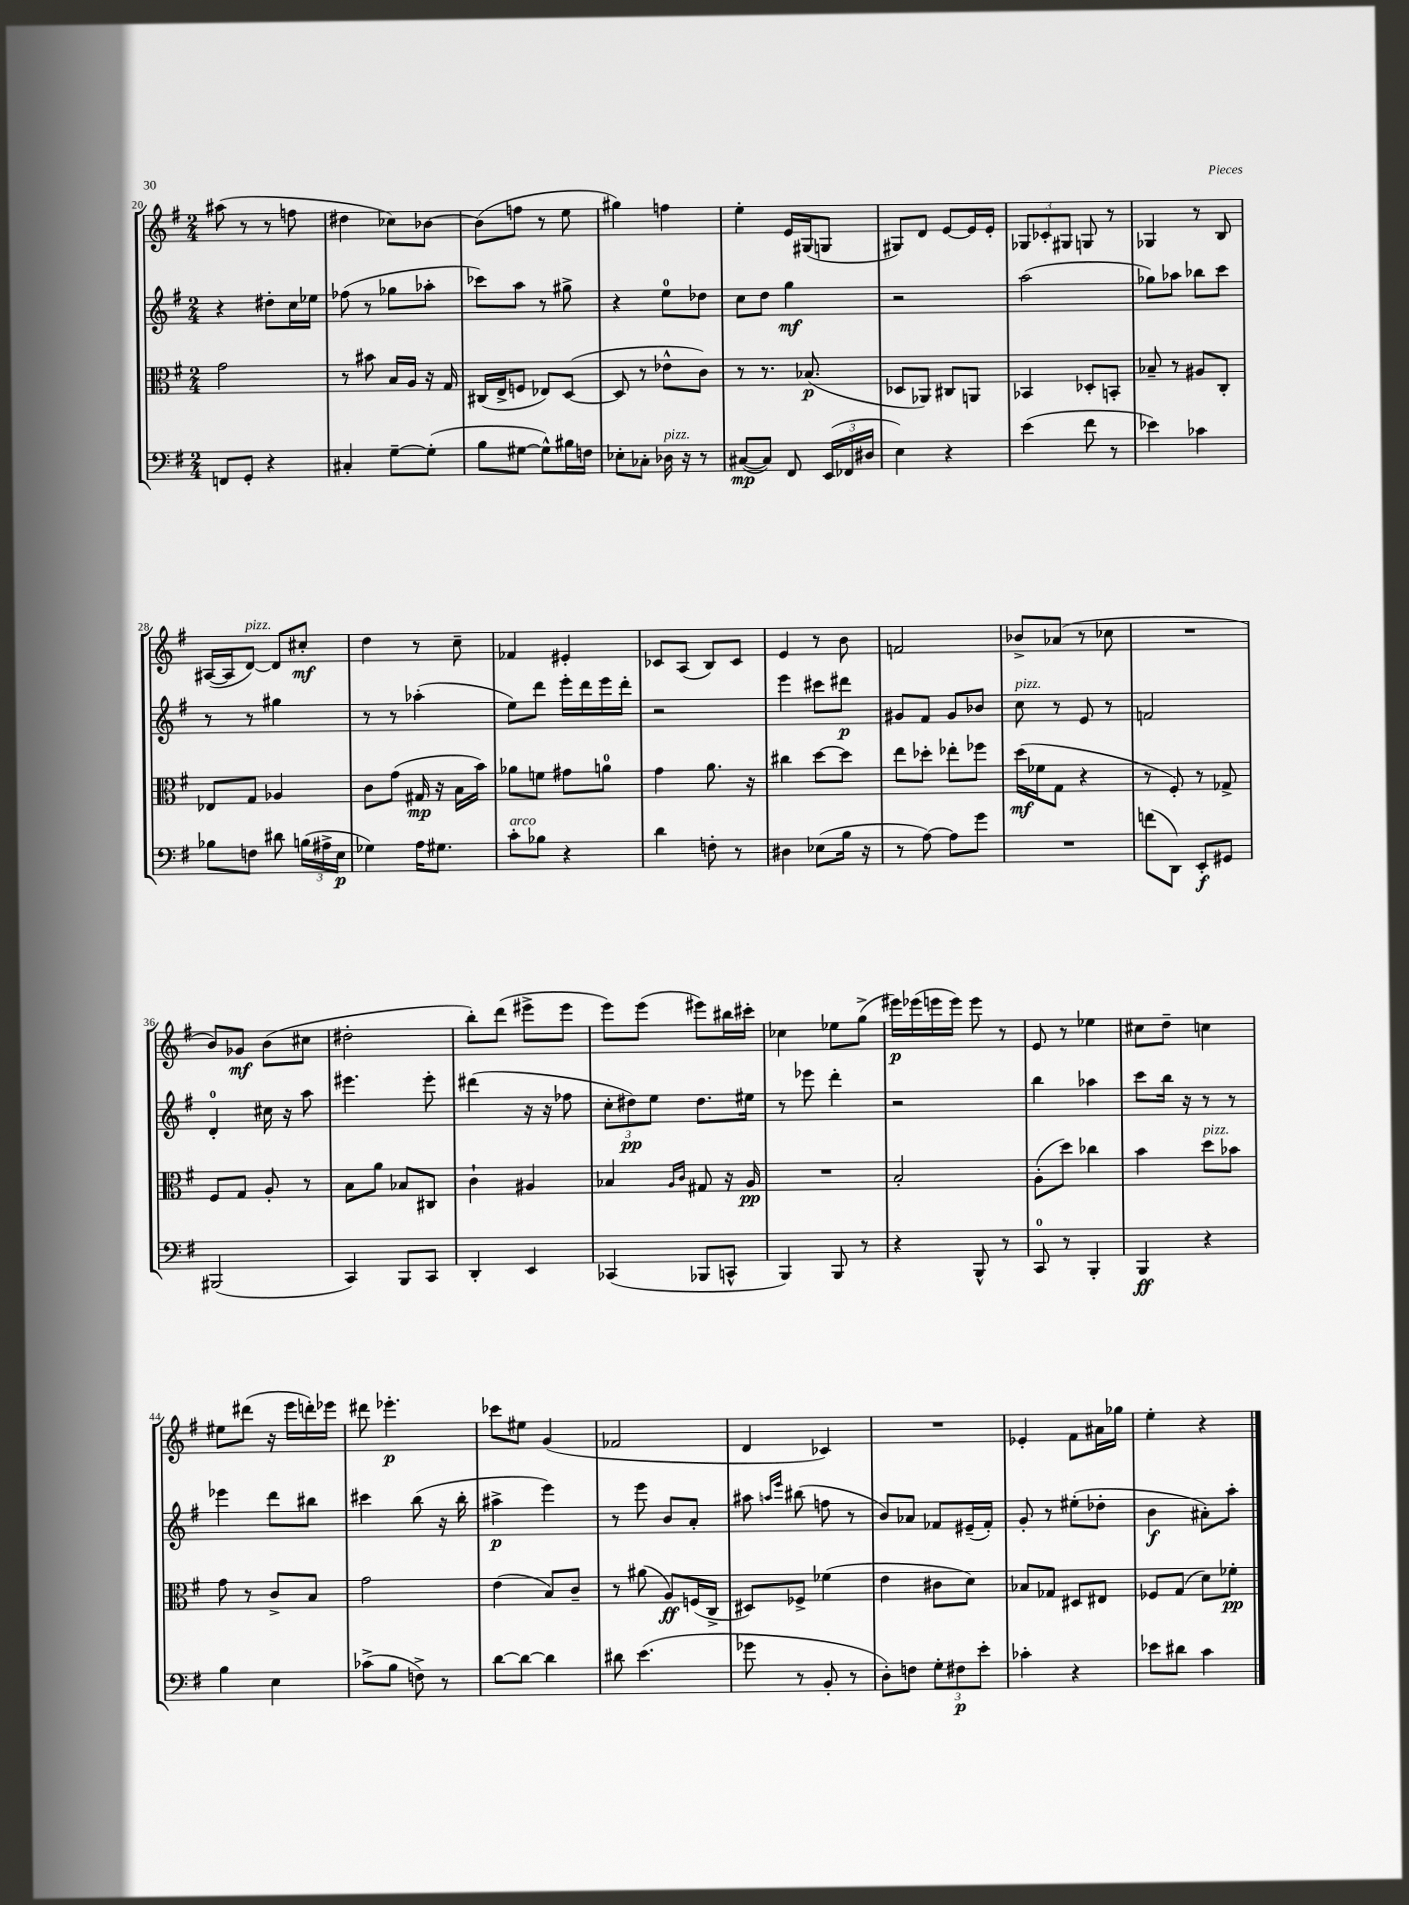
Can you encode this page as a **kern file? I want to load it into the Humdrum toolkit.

**kern	**kern	**kern	**kern
*staff4	*staff3	*staff2	*staff1
*clefF4	*clefC3	*clefG2	*clefG2
*k[f#]	*k[f#]	*k[f#]	*k[f#]
*M2/4	*M2/4	*M2/4	*M2/4
8FF	2g	4r	(8aa#
8GG'	.	.	8r
4r	.	8dd#'	8r
.	.	16cc	8ff
.	.	16ee-	.
=	=	=	=
4C#'	8r	(8ff-	4dd#
.	8b#	8r	.
[8G~	16B	8gg-	8cc-)
.	16A	.	.
(8G']	16r	8aa-'	[8b-
.	16G	.	.
=	=	=	=
8B	(16C#	8ccc-)	(8b-]
.	16E^	.	.
[8G#	8F	8aa	8ff
8G#^^])	8E-)	8r	8r
16B#	([8D	8gg#^	8ee
16F	.	.	.
=	=	=	=
8E-'	8D]	4r	4gg#)
8C-'	8r	.	.
16D-	8e-^^	8ee	4ff
16r	.	.	.
8r	8c)	8dd-	.
=	=	=	=
([8C#	8r	8cc	4ee'
8C#])	8.r	8dd	.
8FF#	.	4gg	16e
.	(8.B-	.	(16G#
(24EE	.	.	8G
24FF-	.	.	.
24D#	.	.	.
=	=	=	=
4E)	8D-	2r	8G#)
.	8AA-)	.	8d
4r	8C#	.	[8e
.	8AA	.	16e]
.	.	.	16e'
=	=	=	=
(4e	4BB-	(2aa	12G-
.	.	.	12c-'
.	.	.	12G#
8f#	8D-'	.	8G
8r	8BB'	.	8r
=	=	=	=
4e-)	8B-~	8gg-)	4G-
.	8r	8aa-	.
4c-	8A#	8bb-	8r
.	8C'	8ccc	8B
=	=	=	=
8B-	8E-	8r	([16A#
.	.	.	16A#]
8F	8G	8r	[8d)
8d#	4A-	4gg#	8d]
(24B	.	.	8cc#'
24A#^	.	.	.
24E	.	.	.
=	=	=	=
4G-)	8c	8r	4dd
.	(8g	8r	.
16A	16G#	(4aa-'	8r
8.G#	16r	.	.
.	16B	.	8cc~
.	16b)	.	.
=	=	=	=
8c'	8a-	8ee)	4f-
8B-	8f	8ddd	.
4r	8g#	16eee'	4e#'
.	.	16ddd	.
.	8a	16eee	.
.	.	16ddd'	.
=	=	=	=
4d	4g	2r	8c-
.	.	.	(8A
8F'	8.a	.	8B)
8r	.	.	8c-
.	16r	.	.
=	=	=	=
4D#	4cc#	4eee	4e
(8E-	[8dd	8ccc#	8r
16B	8dd]	8ddd#	8b
16r	.	.	.
=	=	=	=
8r	8ee	8g#	2f
[8A)	8dd-'	8f#	.
8A]	8ee-'	8g#	.
8g	8ff-	8b-	.
=	=	=	=
2r	(16dd	8cc	8b-^
.	16f-	.	.
.	8G	8r	(8a-
.	4r	8e	8r
.	.	8r	8cc-
=	=	=	=
(8f	8r	2f	2r
8DD)	8F#')	.	.
8EE'	8r	.	.
8GG#	8G-^	.	.
=	=	=	=
(2BBB#	8F#	4d'	8b)
.	8G	.	8g-
.	8A'	16cc#	(8b
.	.	16r	.
.	8r	8aa	8cc#
=	=	=	=
4CC)	8B	4.eee#	2dd#'
.	8a	.	.
8BBB	8B-	.	.
8CC	8C#	8eee#'	.
=	=	=	=
4DD'	4c`	(4ddd#	8bb')
.	.	.	(8ddd
4EE	4A#	16r	8eee#^
.	.	16r	.
.	.	8ff-	8eee#
=	=	=	=
(4CC-	4B-	12cc'	8eee)
.	.	12dd#)	.
.	.	.	(8eee
.	.	12ee	.
.	16qqA	.	.
.	16qqc	.	.
8BBB-	8G#	8.dd#	8eee#)
8CC^^	16r	.	16bb#
.	16A	16ee#	16ccc#'
=	=	=	=
4BBB)	2r	8r	4cc-
.	.	8eee-	.
8BBB	.	4ddd'	8ee-
8r	.	.	(8gg^
=	=	=	=
4r	2B'	2r	16eee#)
.	.	.	(16eee-
.	.	.	16eee
.	.	.	16eee)
8BBB^^	.	.	8eee
8r	.	.	8r
=	=	=	=
8CC	(8A'	4bb	8e
8r	8dd)	.	8r
4BBB'	4cc-	4aa-	4ee-
=	=	=	=
4BBB	4b	8ccc	8cc#
.	.	16bb	8dd~
.	.	16r	.
4r	8dd	8r	4cc
.	8b-	8r	.
=	=	=	=
4B	8g	4eee-	8ee#
.	8r	.	(8ddd#
4E	8c^	8ddd	16r
.	.	.	16eee
.	8B	8bb#	16ddd')
.	.	.	16eee-
=	=	=	=
(8c-^	2g	4ccc#	8ddd#
8B	.	.	4.eee-'
8F^)	.	(8bb	.
8r	.	16r	.
.	.	16bb'	.
=	=	=	=
[8d	(4e	4aa#^	8ccc-
8d_	.	.	8ee#
4d]	8B)	4eee)	(4g
.	8c~	.	.
=	=	=	=
8d#	8r	8r	2f-
(4.e	(8a#	8eee	.
.	8A)	8b	.
.	(16F	8a'	.
.	16C^	.	.
=	=	=	=
8g-	8D#)	8aa#	4d
.	.	16qqaa	.
.	.	16qqeee	.
8r	8F-^	(8bb#	.
8BB'	(4f-	8ff	4c-)
8r	.	8r	.
=	=	=	=
8D')	4e	8b)	2r
8F	.	8a-	.
12G'	8c#	8f-	.
12F#	.	.	.
.	8d)	(16e#~	.
12e'	.	.	.
.	.	16f-')	.
=	=	=	=
4c-'	8B-	8g'	4e-'
.	8G-	8r	.
4r	8D#	(8ee#'	8f#
.	8E#	8dd-'	16a#
.	.	.	16gg-
=	=	=	=
8e-	8F-	4b	4ee'
8d#	(8G	.	.
4c	8d)	8a#')	4r
.	8f-'	8aa'	.
==	==	==	==
*-	*-	*-	*-
